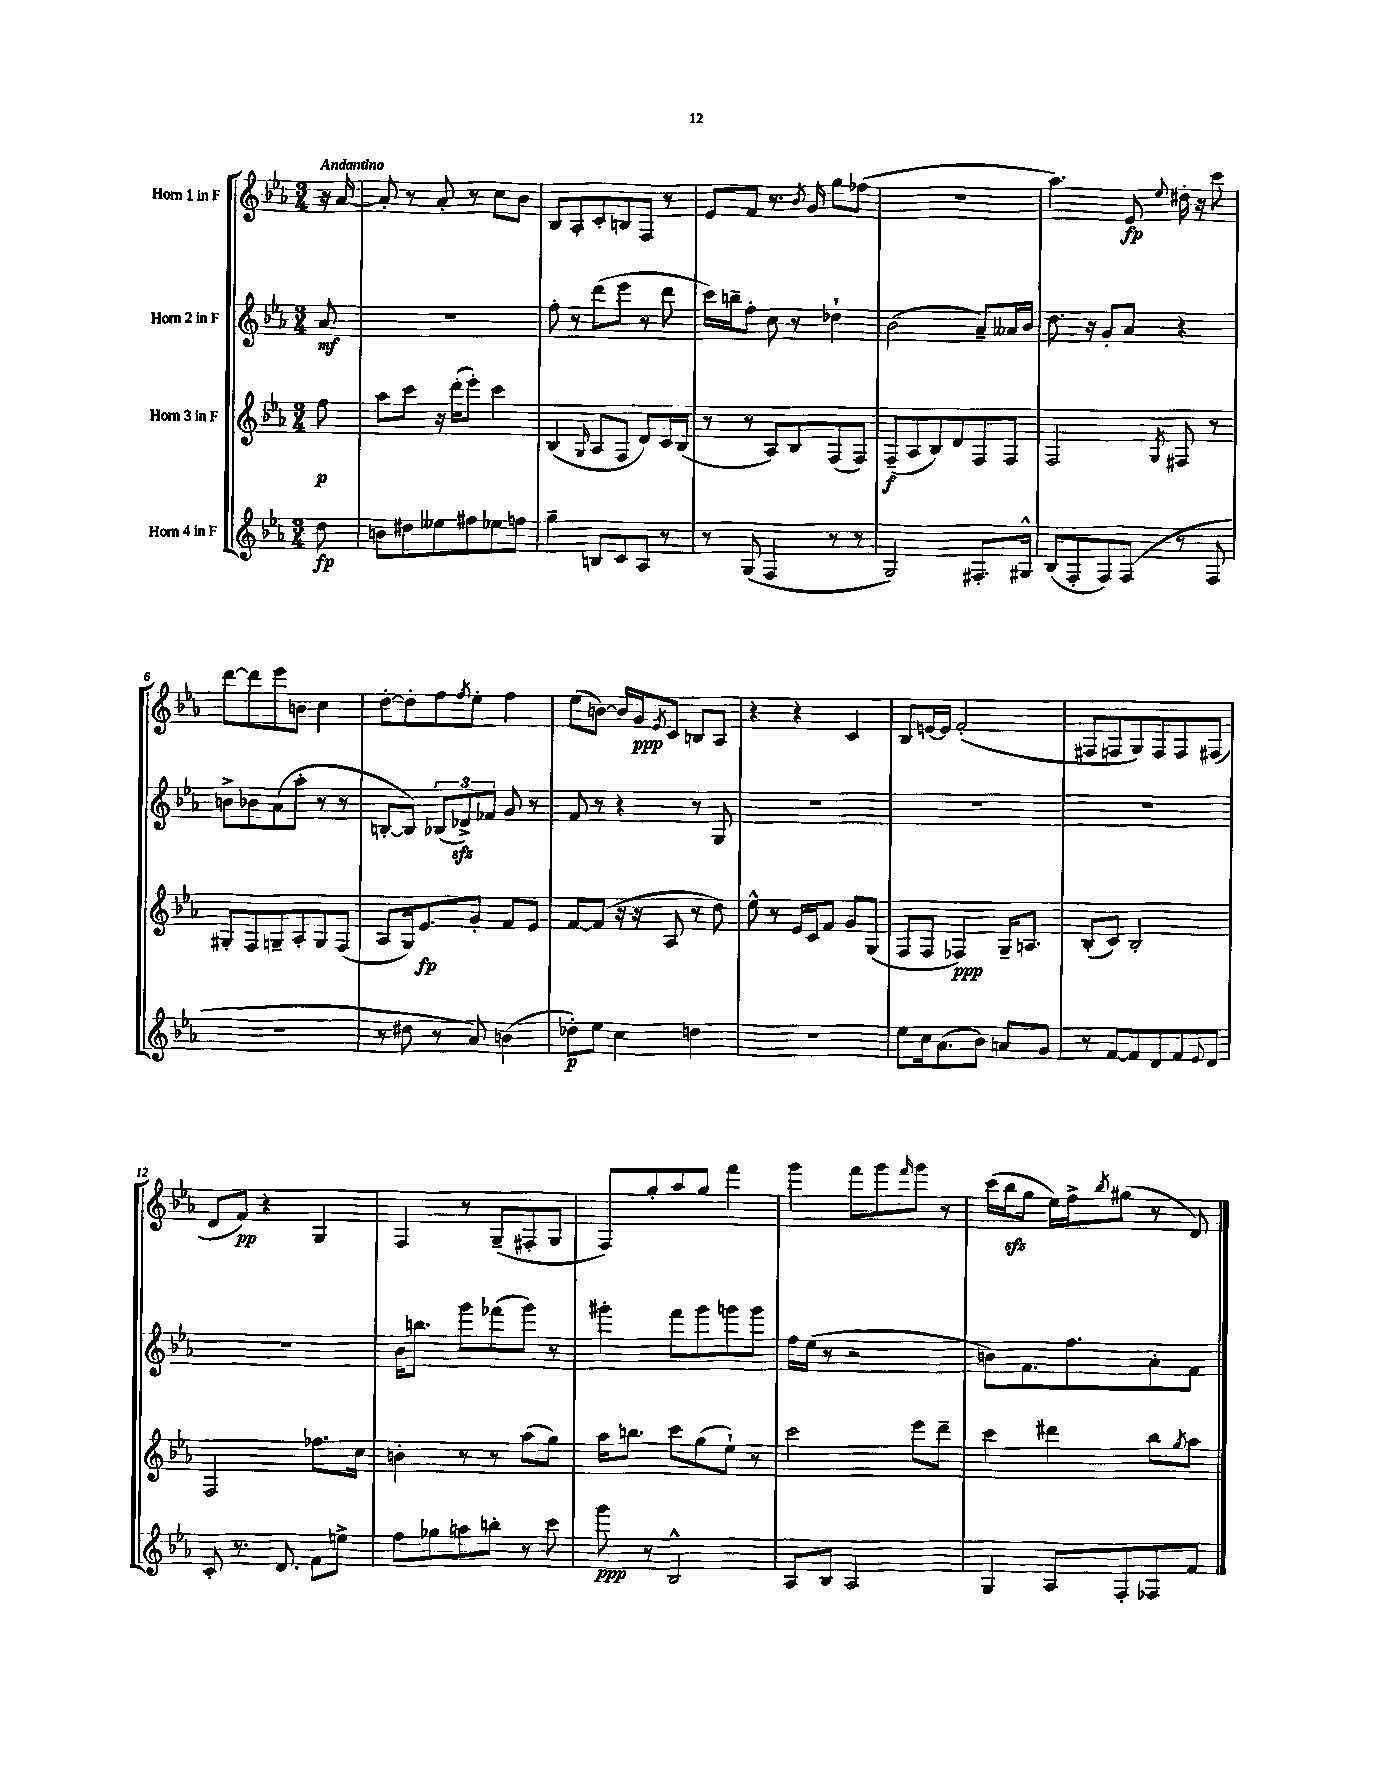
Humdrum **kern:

**kern	**kern	**kern	**kern
*staff4	*staff3	*staff2	*staff1
*clefG2	*clefG2	*clefG2	*clefG2
*k[b-e-a-]	*k[b-e-a-]	*k[b-e-a-]	*k[b-e-a-]
*M3/4	*M3/4	*M3/4	*M3/4
8dd	8ff	8a-	16r
.	.	.	[16a-
=	=	=	=
8b	8aa-	2.r	8a-']
8dd#	8ccc	.	8r
8ee--	16r	.	8a-'
.	(16ddd'	.	.
8ff#	8eee-')	.	8r
8ee-	4ccc	.	8cc
8ff	.	.	8b-
=	=	=	=
4gg~	(4B-	8ff'	8B-
.	.	8r	8A-'
.	16qqG	.	.
8B	8A-	(8ddd	8c'
8c	8F	8eee-	8B
8A-	8d)	8r	8F
8r	16c	8ddd	8r
.	(16B-	.	.
=	=	=	=
8r	8r	16ccc)	8e-
.	.	16bb~	.
(8G	8r	8ff'	8f
4F	8A-)	8cc	8.r
.	8B-	8r	.
.	.	.	8qb-
.	.	.	16g
8r	(8F	4dd-`	8gg
8r	8F)	.	(8ff-
=	=	=	=
2G)	(8F~	(2b-	2.r
.	8A-	.	.
.	8B-)	.	.
.	8d	.	.
8.F#'	8F	8a-~)	.
.	8F	16a--	.
16G#^^	.	16b-	.
=	=	=	=
(8B-	2F	8.dd	4.aa-)
8F'	.	.	.
.	.	16r	.
8F)	.	8g'	.
(8F	.	8a-	8e-
.	8qG	.	8qqee-
8r	8F#	4r	16dd#'
.	.	.	16r
8F	8r	.	8ccc
=	=	=	=
2.r	8G#'	8b^	[8ddd
.	8F	8b-	8ddd]
.	8G~	(8a-	8eee-
.	8A-'	8aa-'	8b
.	8G	8r	4cc
.	(8F	8r	.
=	=	=	=
8r	8A-	[8B'	[8dd'
8dd#	16G)	8B])	8dd']
.	8.e-	.	.
8r	.	(12B-	8ff
.	.	12d-^)	.
.	.	.	8qff
8a-)	8g'	.	8ee-'
.	.	12f-	.
(4b	8f	8g	4ff
.	8e-	8r	.
=	=	=	=
8dd-')	[8f	8f	(8ee-
8ee-	(8f]	8r	[8b)
4cc	16r	4r	16b]
.	16r	.	16g
.	.	.	8qe-
.	8A-	.	8c
4dd	8r	8r	8B
.	8dd)	8G	8A-
=	=	=	=
2.r	8ee-^^	2.r	4r
.	8r	.	.
.	16e-	.	4r
.	16c	.	.
.	8f	.	.
.	8g	.	4c
.	(8G	.	.
=	=	=	=
8ee-	8F	2.r	8B-
16cc	8F	.	[16e
(8.a-	.	.	16e]
.	4F-)	.	(2f'
8b-)	.	.	.
8a	16G~	.	.
.	8.A	.	.
8g	.	.	.
=	=	=	=
8r	(8B-'	2.r	8F#
[8f	8c)	.	8F
8f]	2B-'	.	8G)
8d	.	.	8F
8f	.	.	8F
8qqe-	.	.	.
8d	.	.	(8F#
=	=	=	=
8c'	2F	2.r	8d
8.r	.	.	8f)
.	.	.	4r
8.d	.	.	.
8f	8.ff-	.	4G
8ee^	.	.	.
.	16cc	.	.
=	=	=	=
8ff	4b'	16b-	4F
.	.	8.bb	.
8gg-	.	.	.
8aa	8r	8ggg	8r
8bb'	8r	(8fff-	(8G~
8r	(8aa-	8ggg)	8F#'
8ccc	8gg)	8r	8G
=	=	=	=
8ggg	16aa-	4ggg#'	8F)
.	8.bb	.	.
8r	.	.	8gg'
2B-^^	8ccc	8fff	8aa-
.	(8gg	8ggg#	8gg
.	8ee-`)	8ggg	4fff
.	8r	8ggg	.
=	=	=	=
8A-	2ccc	16ff	4ggg
.	.	(16ee-	.
8B-	.	8r	.
2A-	.	2r	8fff
.	.	.	8ggg
.	.	.	16qqfff
.	8eee-	.	8ggg
.	8ddd~	.	8r
=	=	=	=
4G	4ccc	8b)	(16ccc
.	.	.	16bb-
.	.	8.f	8gg
8A-	4ddd#	.	16ee-)
.	.	8.ff	16ff^
.	.	.	8qbb-
8F'	.	.	(8gg#
8F-	8bb-	8a-'	8r
.	8qgg	.	.
8f	8aa-	8f	8d)
==	==	==	==
*-	*-	*-	*-
